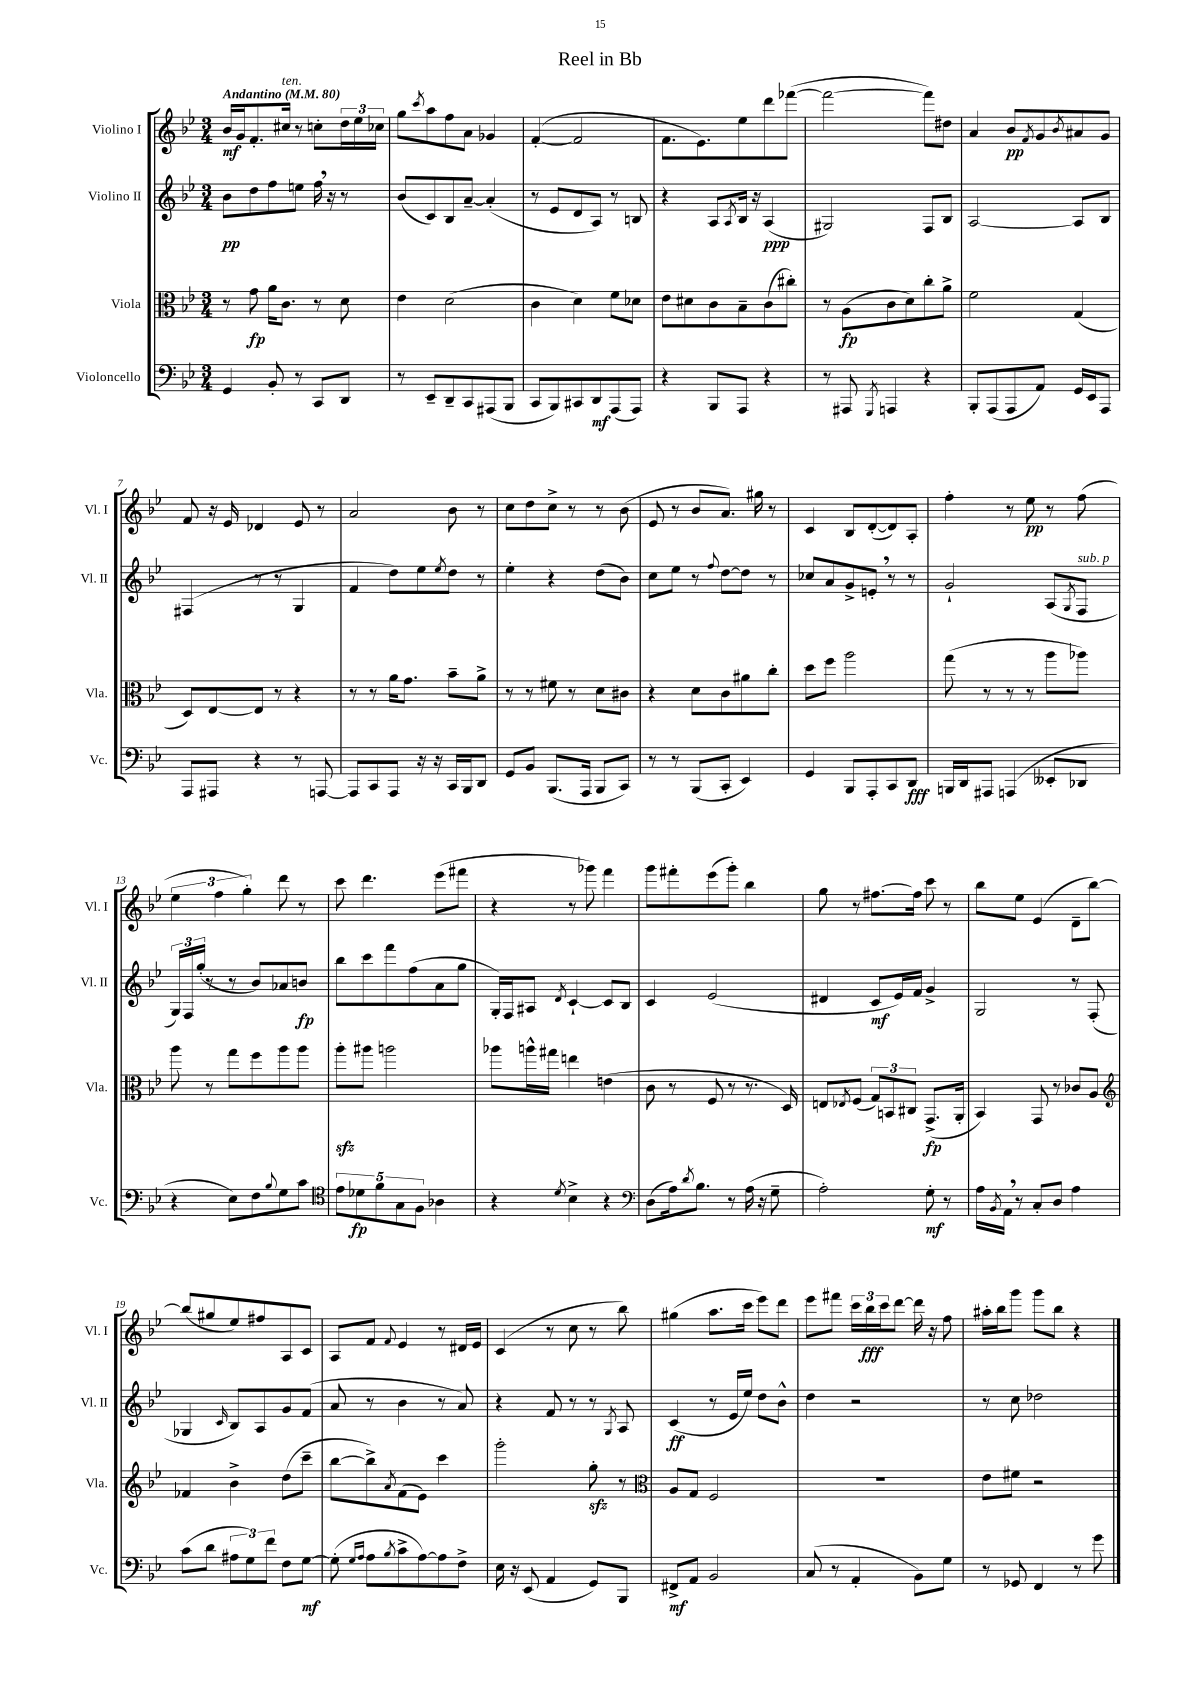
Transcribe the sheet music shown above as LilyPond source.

\header { title = "Reel in Bb" }
<<
\new StaffGroup <<
\new Staff = "s0" \with { instrumentName = "Violino I" shortInstrumentName = "Vl. I" } {
    \clef treble \key bes \major \numericTimeSignature \time 3/4 \tempo "Andantino" 4 = 80
    bes'16\mf g'16 f'8.-. cis''16^\markup { \italic "ten." } r8 c''8-. \tuplet 3/2 { d''16 ees''16 ces''16 } |
    g''8 \acciaccatura { c'''8 } a''8 f''8 a'8 ges'4 |
    f'4~-.( f'2 |
    f'8. ees'8.) ees''8 d'''8 fes'''8~( |
    fes'''2~ fes'''8) dis''8 |
    a'4 bes'8\pp \acciaccatura { f'8 } g'8 \acciaccatura { bes'8 } ais'8 g'8 |
    f'8 r16 ees'16 des'4 ees'8 r8 |
    a'2 bes'8 r8 |
    c''8 d''8 c''8-> r8 r8 bes'8( |
    ees'8 r8 bes'8 a'8.) gis''16 r8 |
    c'4 bes8 d'8~-.( d'8) a8-. |
    f''4-. r8 ees''8\pp r8 f''8( |
    \tuplet 3/2 { ees''4 f''4 g''4-.) } d'''8 r8 |
    c'''8 d'''4. ees'''8( fis'''8 |
    r4 r8 ges'''8) f'''4 |
    g'''8 fis'''8-. ees'''8( g'''8-.) bes''4 |
    g''8 r8 fis''8.~ fis''16 c'''8 r8 |
    bes''8 ees''8 ees'4( d'8-- bes''8~) |
    bes''8( gis''8 ees''8) fis''8 a8 c'8 |
    a8 f'8 \appoggiatura { f'8 } ees'4 r8 dis'16 ees'16 |
    c'4( r8 c''8 r8 bes''8) |
    gis''4( a''8. c'''16 ees'''8) d'''8 |
    ees'''8 fis'''8 \tuplet 3/2 { c'''16 bes''16\fff c'''16 } d'''8~ d'''16 r16 f''8 |
    ais''16-. bes''16 g'''8 g'''8 bes''8 r4 \bar "|." |
}
\new Staff = "s1" \with { instrumentName = "Violino II" shortInstrumentName = "Vl. II" } {
    \clef treble \key bes \major \numericTimeSignature \time 3/4
    bes'8\pp d''8 f''8 e''8 f''16 \breathe r16 r8 |
    bes'8( c'8) bes8 a'8~-- a'4-.( |
    r8 ees'8 d'8 a8) r8 b8 |
    r4 a8 \acciaccatura { a8 } bes16 r16 a4\ppp( |
    gis2) f8 bes8 |
    a2~ a8 bes8 |
    fis4( r8 r8 g4 |
    f'4 d''8) ees''8 \acciaccatura { ees''8 } d''8 r8 |
    ees''4-. r4 d''8( bes'8) |
    c''8 ees''8 r8 \appoggiatura { f''8 } d''8~ d''8 r8 |
    ces''8 a'8 g'8-> e'8-. \breathe r8 r8 |
    g'2-! a8( \acciaccatura { g8 } f8^\markup { \italic "sub. p" } |
    \tuplet 3/2 { g16) f16 g''16-.( } r8 r8 bes'8) aes'8 b'8\fp |
    bes''8 c'''8 f'''8 f''8( a'8 g''8 |
    g16-.) f16 ais8 \acciaccatura { d'8 } c'4~-! c'8 bes8 |
    c'4 ees'2( |
    dis'4 c'8\mf ees'16) f'16 g'4-> |
    g2 r8 f8-.( |
    ges4 \grace { c'16 } bes8) a8 g'8 f'8( |
    a'8 r8 bes'4 r8 a'8) |
    r4 f'8 r8 r8 \acciaccatura { g8 } a8 |
    c'4\ff( r8 ees'16 ees''16) d''8 bes'8-^ |
    d''4 r2 |
    r8 c''8 des''2 \bar "|." |
}
\new Staff = "s2" \with { instrumentName = "Viola" shortInstrumentName = "Vla." } {
    \clef alto \key bes \major \numericTimeSignature \time 3/4
    r8 g'8\fp a'16 c'8. r8 d'8 |
    ees'4 d'2( |
    c'4 d'4) f'8 des'8 |
    ees'8 dis'8 c'8 bes8-- c'8( cis''8-.) |
    r8 a8\fp( c'8 d'8) c''8-. a'8-> |
    f'2 g4( |
    d8) ees8~ ees8 r8 r4 |
    r8 r8 a'16 g'8. bes'8-- a'8-> |
    r8 r8 fis'8 r8 d'8 cis'8 |
    r4 d'8 c'8 ais'8 c''8-. |
    d''8 f''8 a''2 |
    g''8( r8 r8 r8 a''8 aes''8) |
    a''8 r8 g''8 f''8 a''8 a''8 |
    a''8-.\sfz ais''8 a''2 |
    aes''8 a''16-^ gis''16 e''4 e'4( |
    c'8 r8 f8 r8 r8. d16) |
    e8 \acciaccatura { ees8 } f8( \tuplet 3/2 { g8) b,8 cis8 } g,8.->\fp( a,16-. |
    bes,4) g,8 r8 ces'8 a8 |
    \clef treble fes'4 bes'4-> d''8( c'''8-- |
    bes''8~ bes''8->) \acciaccatura { a'8 } f'8( ees'8) c'''4 |
    g'''2-. g''8-.\sfz r8 |
    \clef alto a8 g8 f2 |
    R2. |
    ees'8 fis'8 r2 \bar "|." |
}
\new Staff = "s3" \with { instrumentName = "Violoncello" shortInstrumentName = "Vc." } {
    \clef bass \key bes \major \numericTimeSignature \time 3/4
    g,4 bes,8-. r8 c,8 d,8 |
    r8 ees,8-- d,8-- c,8 ais,,8( bes,,8 |
    c,8 bes,,8) cis,8 d,8\mf a,,8( a,,8) |
    r4 bes,,8 a,,8 r4 |
    r8 ais,,8 \acciaccatura { g,,8 } a,,4 r4 |
    bes,,8-. a,,8( a,,8 a,8) g,16 ees,16 a,,8 |
    a,,8 ais,,8 r4 r8 a,,8~ |
    a,,8 c,8 a,,8 r16 r16 c,16 bes,,16 d,8 |
    g,8 bes,8 bes,,8.( a,,16 bes,,8 c,8) |
    r8 r8 bes,,8( c,8-. ees,4) |
    g,4 bes,,8 a,,8-. c,8 d,8\fff |
    b,,16 d,16 ais,,8 a,,4( eeses,8-. des,8 |
    r4 ees8) f8 \appoggiatura { bes8 } g8 c'8 |
    \clef tenor \tuplet 5/4 { ees'8 des'8\fp f'8 g8 f8 } aes4 |
    r4 \acciaccatura { d'8 } bes4-> r4 |
    \clef bass d8( a16) \acciaccatura { d'8 } bes8. r8 a16( r16 g8-- |
    a2-.) g8-.\mf r8 |
    a16 \acciaccatura { bes,8 } a,16 \breathe r8 c8-. d8 a4 |
    c'8( d'8 \tuplet 3/2 { ais8 g8) f'8 } f8 g8~\mf |
    g8-.( \grace { g16 a16 } a8 \acciaccatura { bes8 } c'8-> a8~) a8 f8-> |
    ees16 r16 ees,8( a,4 g,8) bes,,8 |
    fis,8->\mf a,8 bes,2 |
    c8( r8 a,4-. bes,8) g8 |
    r8 ges,8 f,4 r8 g'8 \bar "|." |
}
>>
>>
